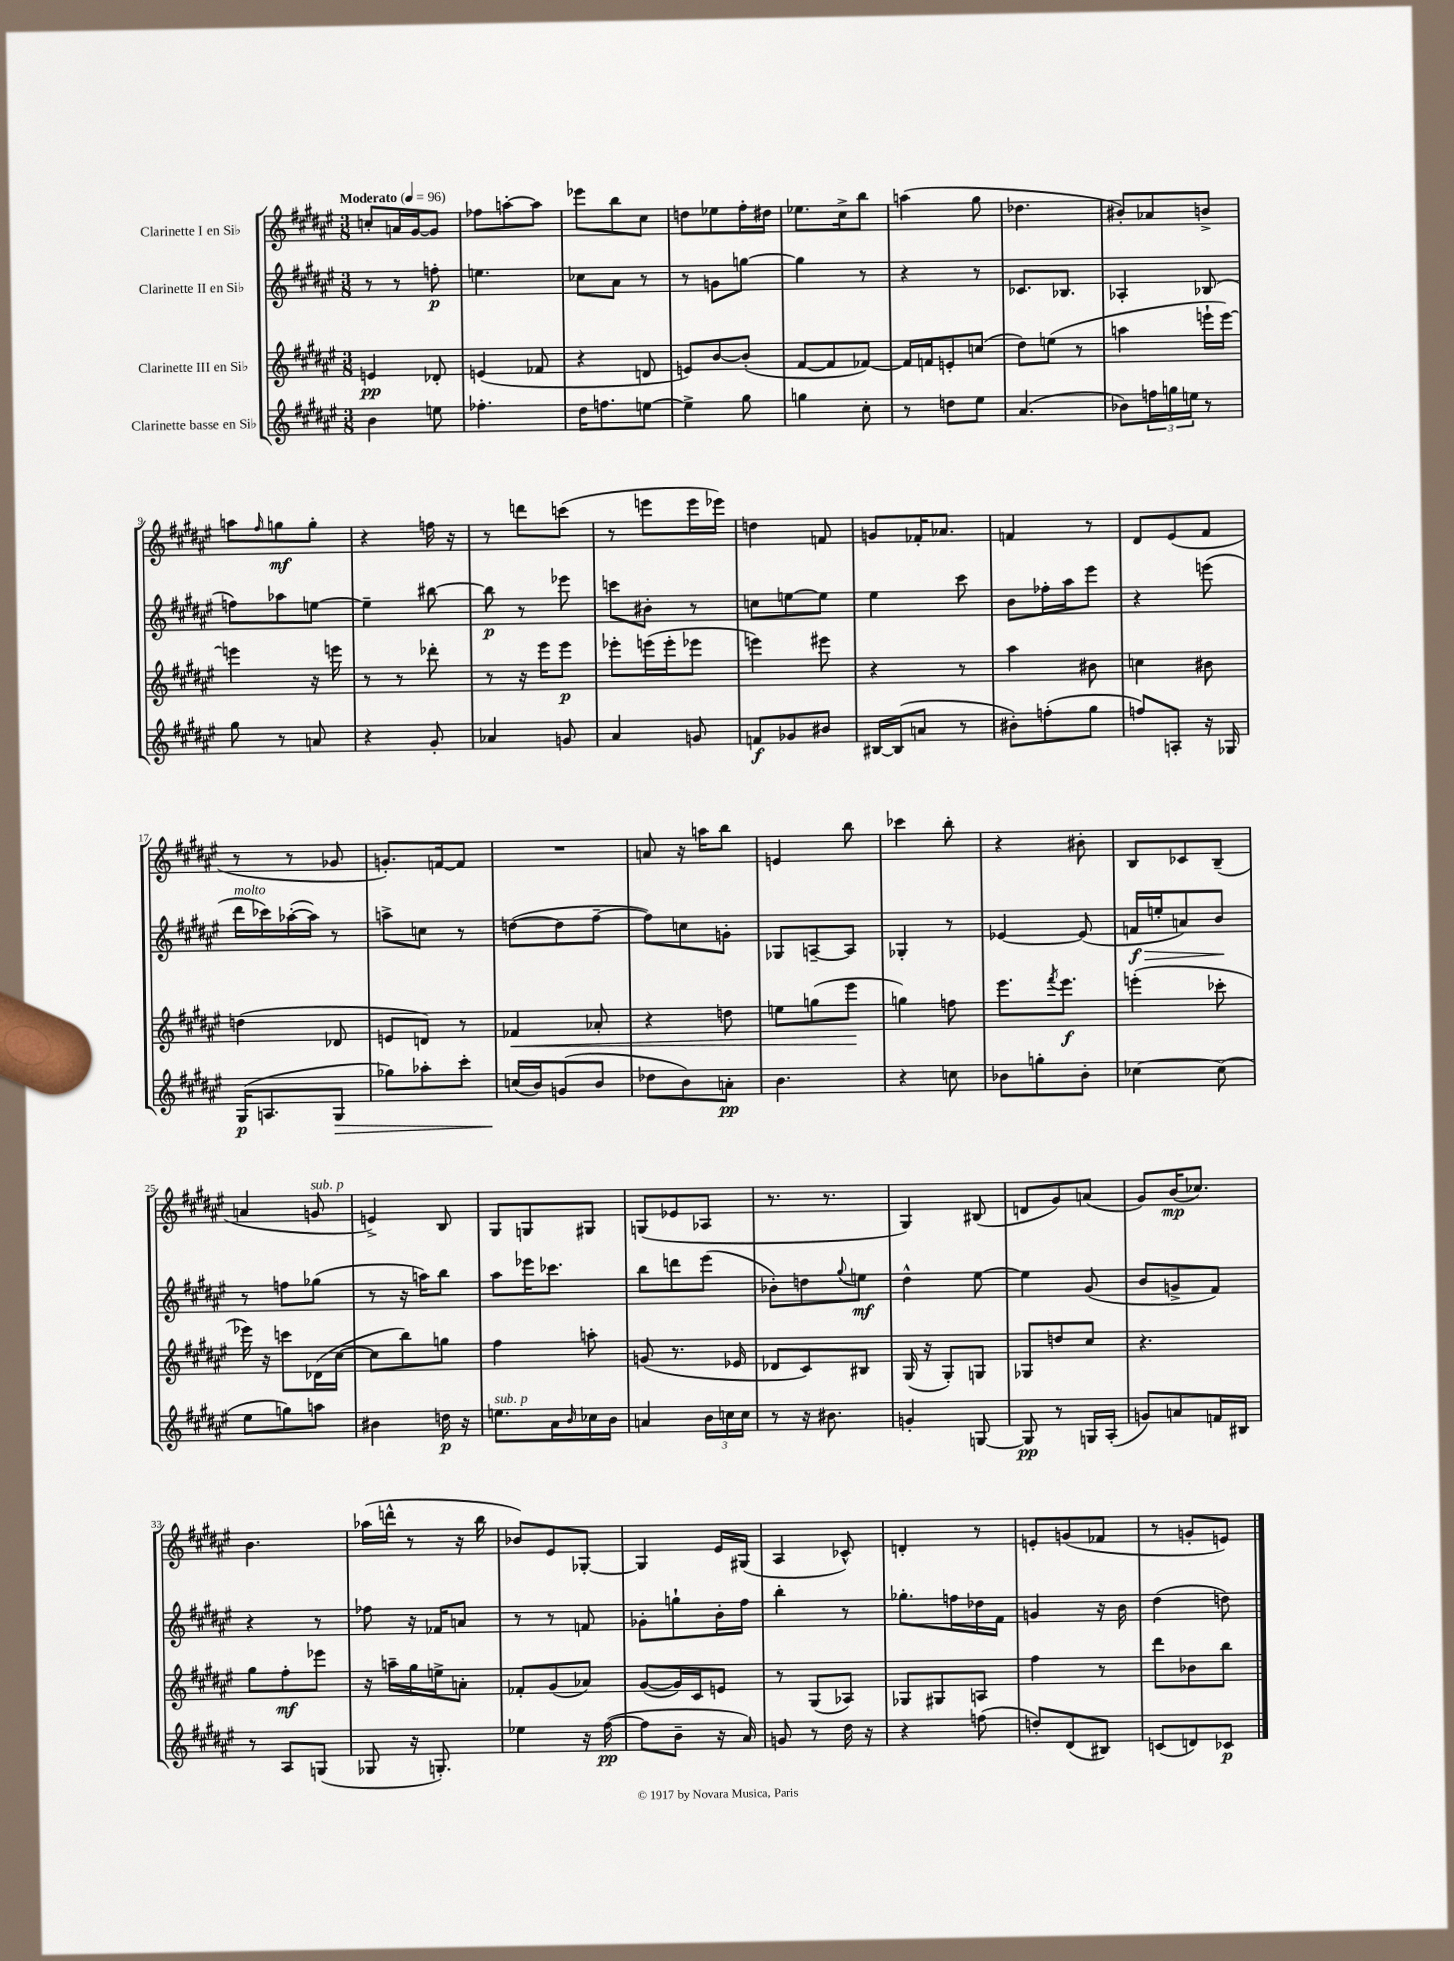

**kern	**dynam	**kern	**dynam	**kern	**dynam	**kern	**dynam
*part4	*part4	*part3	*part3	*part2	*part2	*part1	*part1
*staff4	*staff4	*staff3	*staff3	*staff2	*staff2	*staff1	*staff1
*I"Clarinette basse en Si♭	*	*I"Clarinette III en Si♭	*	*I"Clarinette II en Si♭	*	*I"Clarinette I en Si♭	*
*clefG2	*	*clefG2	*	*clefG2	*	*clefG2	*
*k[f#c#g#d#a#e#]	*	*k[f#c#g#d#a#e#]	*	*k[f#c#g#d#a#e#]	*	*k[f#c#g#d#a#e#]	*
*M3/8	*	*M3/8	*	*M3/8	*	*M3/8	*
*MM96	*	*MM96	*	*MM96	*	*MM96	*
=1	=1	=1	=1	=1	=1	=1	=1
!	!	!	!	!	!	!LO:TX:a:B:t=Moderato	!
4b\	.	4en/	pp	8r	.	8ccn'/L	.
.	.	.	.	8r	.	16an/L	.
.	.	.	.	.	.	[16g#/J	.
8een\	.	8d-X'/	.	8ffn'\	p	8g#/J]	.
=2	=2	=2	=2	=2	=2	=2	=2
4.ff-X'\	.	(4en/	.	4.een\	.	8ff-X\L	.
.	.	.	.	.	.	[8aan'\	.
.	.	8f-X/	.	.	.	8aa\J]	.
=3	=3	=3	=3	=3	=3	=3	=3
16dd#\KL	.	4r	.	8cc-X\L	.	8eee-X\L	.
8.ffn\	.	.	.	.	.	.	.
.	.	.	.	8a#\J	.	8bb\	.
[8een\J	.	8dn/	.	8r	.	8cc#\J	.
=4	=4	=4	=4	=4	=4	=4	=4
4ee^\]	.	8en/L)	.	8r	.	8ddn\L	.
.	.	[8b/	.	8gn\L	.	8ee-X\	.
8gg#\	.	(8b'/J]	.	[8ggn\J	.	16ff#'\L	.
.	.	.	.	.	.	16dd#X\JJ	.
=5	=5	=5	=5	=5	=5	=5	=5
4ggn\	.	[8f#/L	.	4gg\]	.	8.ee-X\L	.
.	.	8f#/]	.	.	.	.	.
.	.	.	.	.	.	16cc#^\k	.
8cc#'\	.	[8f-X/J)	.	8r	.	8bb\J	.
=6	=6	=6	=6	=6	=6	=6	=6
8r	.	16f-/LL]	.	4r	.	(4aan\	.
.	.	16fn/J	.	.	.	.	.
8ddn\L	.	8en'/	.	.	.	.	.
8ee#\J	.	(8ccn/J	.	8r	.	8gg#\	.
=7	=7	=7	=7	=7	=7	=7	=7
(4.a#/	.	8dd#\L)	.	8.c-X/L	.	4.dd-X\	.
.	.	(8een\J	.	.	.	.	.
.	.	.	.	8.B-X/J	.	.	.
.	.	8r	.	.	.	.	.
=8	=8	=8	=8	=8	=8	=8	=8
8b-X\L)	.	4aan\	.	4A-X'/	.	8b#X'/L)	.
24ffn\L	.	.	.	.	.	8a-X/	.
24ggn\	.	.	.	.	.	.	.
24een\JJ	.	.	.	.	.	.	.
8r	.	16eeen`\LL	.	(8B-X/	.	8bn^/J	.
.	.	[16eee\JJ)	.	.	.	.	.
!!LO:LB:g=z
=9	=9	=9	=9	=9	=9	=9	=9
8gg#\	.	4eeen\]	.	8ffn\L)	.	8aan\L	.
.	.	.	.	.	.	16qqff#/	.
8r	.	.	.	8aa-X\	.	8ggn\	mf
8an/	.	16r	.	[8een\J	.	8gg'\J	.
.	.	16eeen\	.	.	.	.	.
=10	=10	=10	=10	=10	=10	=10	=10
4r	.	8r	.	4ee~\]	.	4r	.
.	.	8r	.	.	.	.	.
8g#'/	.	8ddd-X'\	.	[8bb#X\	.	16ffn\	.
.	.	.	.	.	.	16r	.
=11	=11	=11	=11	=11	=11	=11	=11
4a-X/	.	8r	.	8bb#\]	p	8r	.
.	.	16r	.	8r	.	8dddn\L	.
.	.	16eee#\KL	.	.	.	.	.
8gn/	.	8eee#\J	p	8eee-X\	.	(8cccn\J	.
=12	=12	=12	=12	=12	=12	=12	=12
4a#/	.	8eee-X'\L	.	8cccn\L	.	8r	.
.	.	(16eeen\L	.	8b#X'\J	.	8eeen\L	.
.	.	16eee'\J	.	.	.	.	.
8gn/	.	8eee-X\J	.	8r	.	16eee\L	.
.	.	.	.	.	.	16eee-X\JJ)	.
=13	=13	=13	=13	=13	=13	=13	=13
8fn/L	f	4eeen\)	.	8ccn\L	.	4ddn\	.
8g-X/	.	.	.	[8een\	.	.	.
8b#X/J	.	8eee#X\	.	8ee\J]	.	8fn/	.
=14	=14	=14	=14	=14	=14	=14	=14
[16B#X/LL	.	4r	.	4ee#\	.	8gn/L	.
(16B#/J]	.	.	.	.	.	.	.
8an/J	.	.	.	.	.	16f-X'/K	.
.	.	.	.	.	.	8.a-X/J	.
8r	.	8r	.	8ccc#\	.	.	.
=15	=15	=15	=15	=15	=15	=15	=15
8b#X'\L)	.	4aa#\	.	8b\L	.	4fn/	.
(8ffn'\	.	.	.	16ff-X'\L	.	.	.
.	.	.	.	16aa#\J	.	.	.
8gg#\J	.	8b#X\	.	8eee#\J	.	8r	.
=16	=16	=16	=16	=16	=16	=16	=16
8ffn/L)	.	4ccn\	.	4r	.	8d#/L	.
8An'/J	.	.	.	.	.	(8e#/	.
16r	.	8b#X\	.	(8eeen\	.	8f#/J	.
16G-X/	.	.	.	.	.	.	.
!!LO:LB:g=z
=17	=17	=17	=17	=17	=17	=17	=17
!	!	!	!	!LO:TX:a:i:t=molto	!	!	!
(16G#/KL	p	(4ddn\	.	16ddd#\LL	.	8r	.
8.An/	.	.	.	16ccc-X\)	.	.	.
.	.	.	.	([16aa-X'\	.	8r	.
.	.	.	.	16aa-\JJ])	.	.	.
!	!LO:HP:b	!	!	!	!	!	!
8G#/J	>	8d-X/	.	8r	.	8g-X/	.
=18	=18	=18	=18	=18	=18	=18	=18
8gg-X\L)	.	8en/L	.	8aan^\L	.	8.gn'/L)	.
8aa-X'\	.	8dn/J)	.	8ccn\J	.	.	.
.	.	.	.	.	.	[16fn/k	.
8ccc#'\J	.	8r	.	8r	.	8f/J]	.
=19	=19	=19	=19	=19	=19	=19	=19
!	!	!	!LO:HP:b	!	!	!	!
(16ccn/LL	.	4f-X/	<	([8ddn\L	.	4.r	.
16b/J)	]	.	.	.	.	.	.
(8gn/	.	.	.	8dd\]	.	.	.
8b/J	.	8a-X'/	.	[8ff#~\J	.	.	.
=20	=20	=20	=20	=20	=20	=20	=20
8dd-X\L	.	4r	.	8ff#\L])	.	8an/	.
8b\)	.	.	.	8ccn\	.	16r	.
.	.	.	.	.	.	16aan\KL	.
8an'\J	pp	8ddn\	.	8gn'\J	.	8bb\J	.
=21	=21	=21	=21	=21	=21	=21	=21
4.b\	.	8een\L	.	8G-X/L	.	4en/	.
.	.	(8ggn\	.	[8An~/	.	.	.
.	.	8eee#\J	.	8A/J]	.	8bb\	.
.	.	.	[	.	.	.	.
=22	=22	=22	=22	=22	=22	=22	=22
4r	.	4ggn\)	.	4G-X'/	.	4ccc-X\	.
8ccn\	.	8ffn\	.	8r	.	8bb'\	.
=23	=23	=23	=23	=23	=23	=23	=23
8b-X\L	.	8.eee#\L	.	[4e-X/	.	4r	.
8ggn'\	.	.	.	.	.	.	.
.	.	8qfff#/	.	.	.	.	.
.	.	8.eee#\J	f	.	.	.	.
8b-'\J	.	.	.	(8e-/]	.	8b#X'\	.
=24	=24	=24	=24	=24	=24	=24	=24
!	!	!	!	!	!LO:HP:b	!	!
[4cc-X\	.	(4eeen'\	.	16fn/LL	> f	8B/L	.
.	.	.	.	16een'/J	.	.	.
.	.	.	.	8an/)	.	8c-X/	.
(8cc-\]	.	8ccc-X'\	.	8b/J	.	(8B~/J	.
.	.	.	.	.	]	.	.
!!LO:LB:g=z
=25	=25	=25	=25	=25	=25	=25	=25
8ee#\L	.	16eee-X\)	.	8r	.	4an/	.
.	.	16r	.	.	.	.	.
8ggn\)	.	8cccn\L	.	8ffn\L	.	.	.
!	!	!	!	!	!	!LO:TX:a:i:t=sub. p	!
8aan\J	.	(16d-X\L	.	(8gg-X\J	.	8gn/	.
.	.	[16cc#\JJ	.	.	.	.	.
=26	=26	=26	=26	=26	=26	=26	=26
4b#X\	.	8cc#\L]	.	8r	.	4en^/)	.
.	.	8bb\)	.	16r	.	.	.
.	.	.	.	16aan\KL)	.	.	.
16ddn\	p	8ggn\J	.	8bb\J	.	8B/	.
16r	.	.	.	.	.	.	.
=27	=27	=27	=27	=27	=27	=27	=27
!LO:TX:a:i:t=sub. p	!	!	!	!	!	!	!
8.een\L	.	4ff#\	.	8aa#\L	.	8G#/L	.
.	.	.	.	16eee-X\K	.	8Gn/	.
16a#\L	.	.	.	8.ccc-X\J	.	.	.
16qqb/	.	.	.	.	.	.	.
16cc-X\	.	8aan'\	.	.	.	8G#X/J	.
16b\JJ	.	.	.	.	.	.	.
=28	=28	=28	=28	=28	=28	=28	=28
4an/	.	(8gn/	.	8bb\L	.	(8Gn/L	.
.	.	8.r	.	8dddn\	.	8e-X/	.
24b\LL	.	.	.	(8eee#\J	.	8A-X/J	.
24ccn\	.	.	.	.	.	.	.
.	.	16e-X/	.	.	.	.	.
24cc\JJ	.	.	.	.	.	.	.
=29	=29	=29	=29	=29	=29	=29	=29
8r	.	8d-X/L	.	8b-X'\L)	.	8.r	.
16r	.	8c#/)	.	8ddn\	.	.	.
8.b#X\	.	.	.	.	.	8.r	.
.	.	.	.	8qqgg#/	.	.	.
.	.	8B#X/J	.	8een\J	mf	.	.
=30	=30	=30	=30	=30	=30	=30	=30
4gn'/	.	(16G#/	.	4dd#^^\	.	4G#/)	.
.	.	16r	.	.	.	.	.
.	.	8G#'/L)	.	.	.	.	.
[8Gn/	.	8Gn/J	.	[8ee#\	.	(8B#X/	.
=31	=31	=31	=31	=31	=31	=31	=31
8G/]	pp	8G-X/L	.	4ee#\]	.	8dn/L	.
8r	.	8ddn/	.	.	.	8g#/)	.
16Gn/LL	.	8cc#/J	.	(8g#/	.	(8an/J	.
(16A#'/JJ	.	.	.	.	.	.	.
=32	=32	=32	=32	=32	=32	=32	=32
8gn/L)	.	4.r	.	8b/L	.	8g#/L)	.
8an/	.	.	.	8gn^/	.	(16b/K	mp
.	.	.	.	.	.	8.cc-X/J)	.
16fn/L	.	.	.	8f#/J)	.	.	.
16B#X/JJ	.	.	.	.	.	.	.
!!LO:LB:g=z
=33	=33	=33	=33	=33	=33	=33	=33
8r	.	8gg#\L	.	4r	.	4.b\	.
8A#/L	.	8ff#'\	mf	.	.	.	.
(8Gn/J	.	8eee-X\J	.	8r	.	.	.
=34	=34	=34	=34	=34	=34	=34	=34
8G-X/	.	16r	.	8ff-X\	.	(16aa-X\LL	.
.	.	16aan~\LL	.	.	.	16dddn^^\JJ	.
16r	.	16gg#\	.	16r	.	8r	.
8.Gn'/)	.	16een^\J	.	16f-X/KL	.	.	.
.	.	8an'\J	.	8an/J	.	16r	.
.	.	.	.	.	.	16bb\	.
=35	=35	=35	=35	=35	=35	=35	=35
4ee-X\	.	8f-X'/L	.	8r	.	8b-X/L)	.
.	.	(8g#/	.	8r	.	8e#/	.
16r	.	8a-X/J)	.	8fn/	.	[8G-X'/J	.
([16ff#\	pp	.	.	.	.	.	.
=36	=36	=36	=36	=36	=36	=36	=36
8ff#\L]	.	([8g#/L	.	8g-X'\L	.	4G-/]	.
8b~\J	.	16g#/L])	.	8ggn`\	.	.	.
.	.	16c#/J	.	.	.	.	.
16r	.	8en/J	.	16b'\L	.	16e#/LL	.
16a#/)	.	.	.	16ff#\JJ	.	(16G#X/JJ	.
=37	=37	=37	=37	=37	=37	=37	=37
8gn/	.	8r	.	4bb'\	.	4A#/	.
8r	.	(8G#/L	.	.	.	.	.
16dd#\	.	8A-X/J)	.	8r	.	8c-X^^/)	.
16r	.	.	.	.	.	.	.
=38	=38	=38	=38	=38	=38	=38	=38
4r	.	8G-X/L	.	8.gg-X'\L	.	4dn'/	.
.	.	8G#X/	.	.	.	.	.
.	.	.	.	16ffn\L	.	.	.
(8ffn\	.	8An/J	.	16dd-X\	.	8r	.
.	.	.	.	16f#\JJ	.	.	.
=39	=39	=39	=39	=39	=39	=39	=39
8ddn'/L)	.	4ff#\	.	4gn/	.	8en'/L	.
(8d#/	.	.	.	.	.	(8gn/	.
8B#X/J)	.	8r	.	16r	.	8f-X/J	.
.	.	.	.	16b\	.	.	.
=40	=40	=40	=40	=40	=40	=40	=40
(8cn/L	.	8ddd#\L	.	(4dd#\	.	8r	.
8dn/)	.	8b-X\	.	.	.	8gn'/L	.
8c-X/J	p	8bb\J	.	8ddn\)	.	8en/J)	.
==	==	==	==	==	==	==	==
*-	*-	*-	*-	*-	*-	*-	*-
